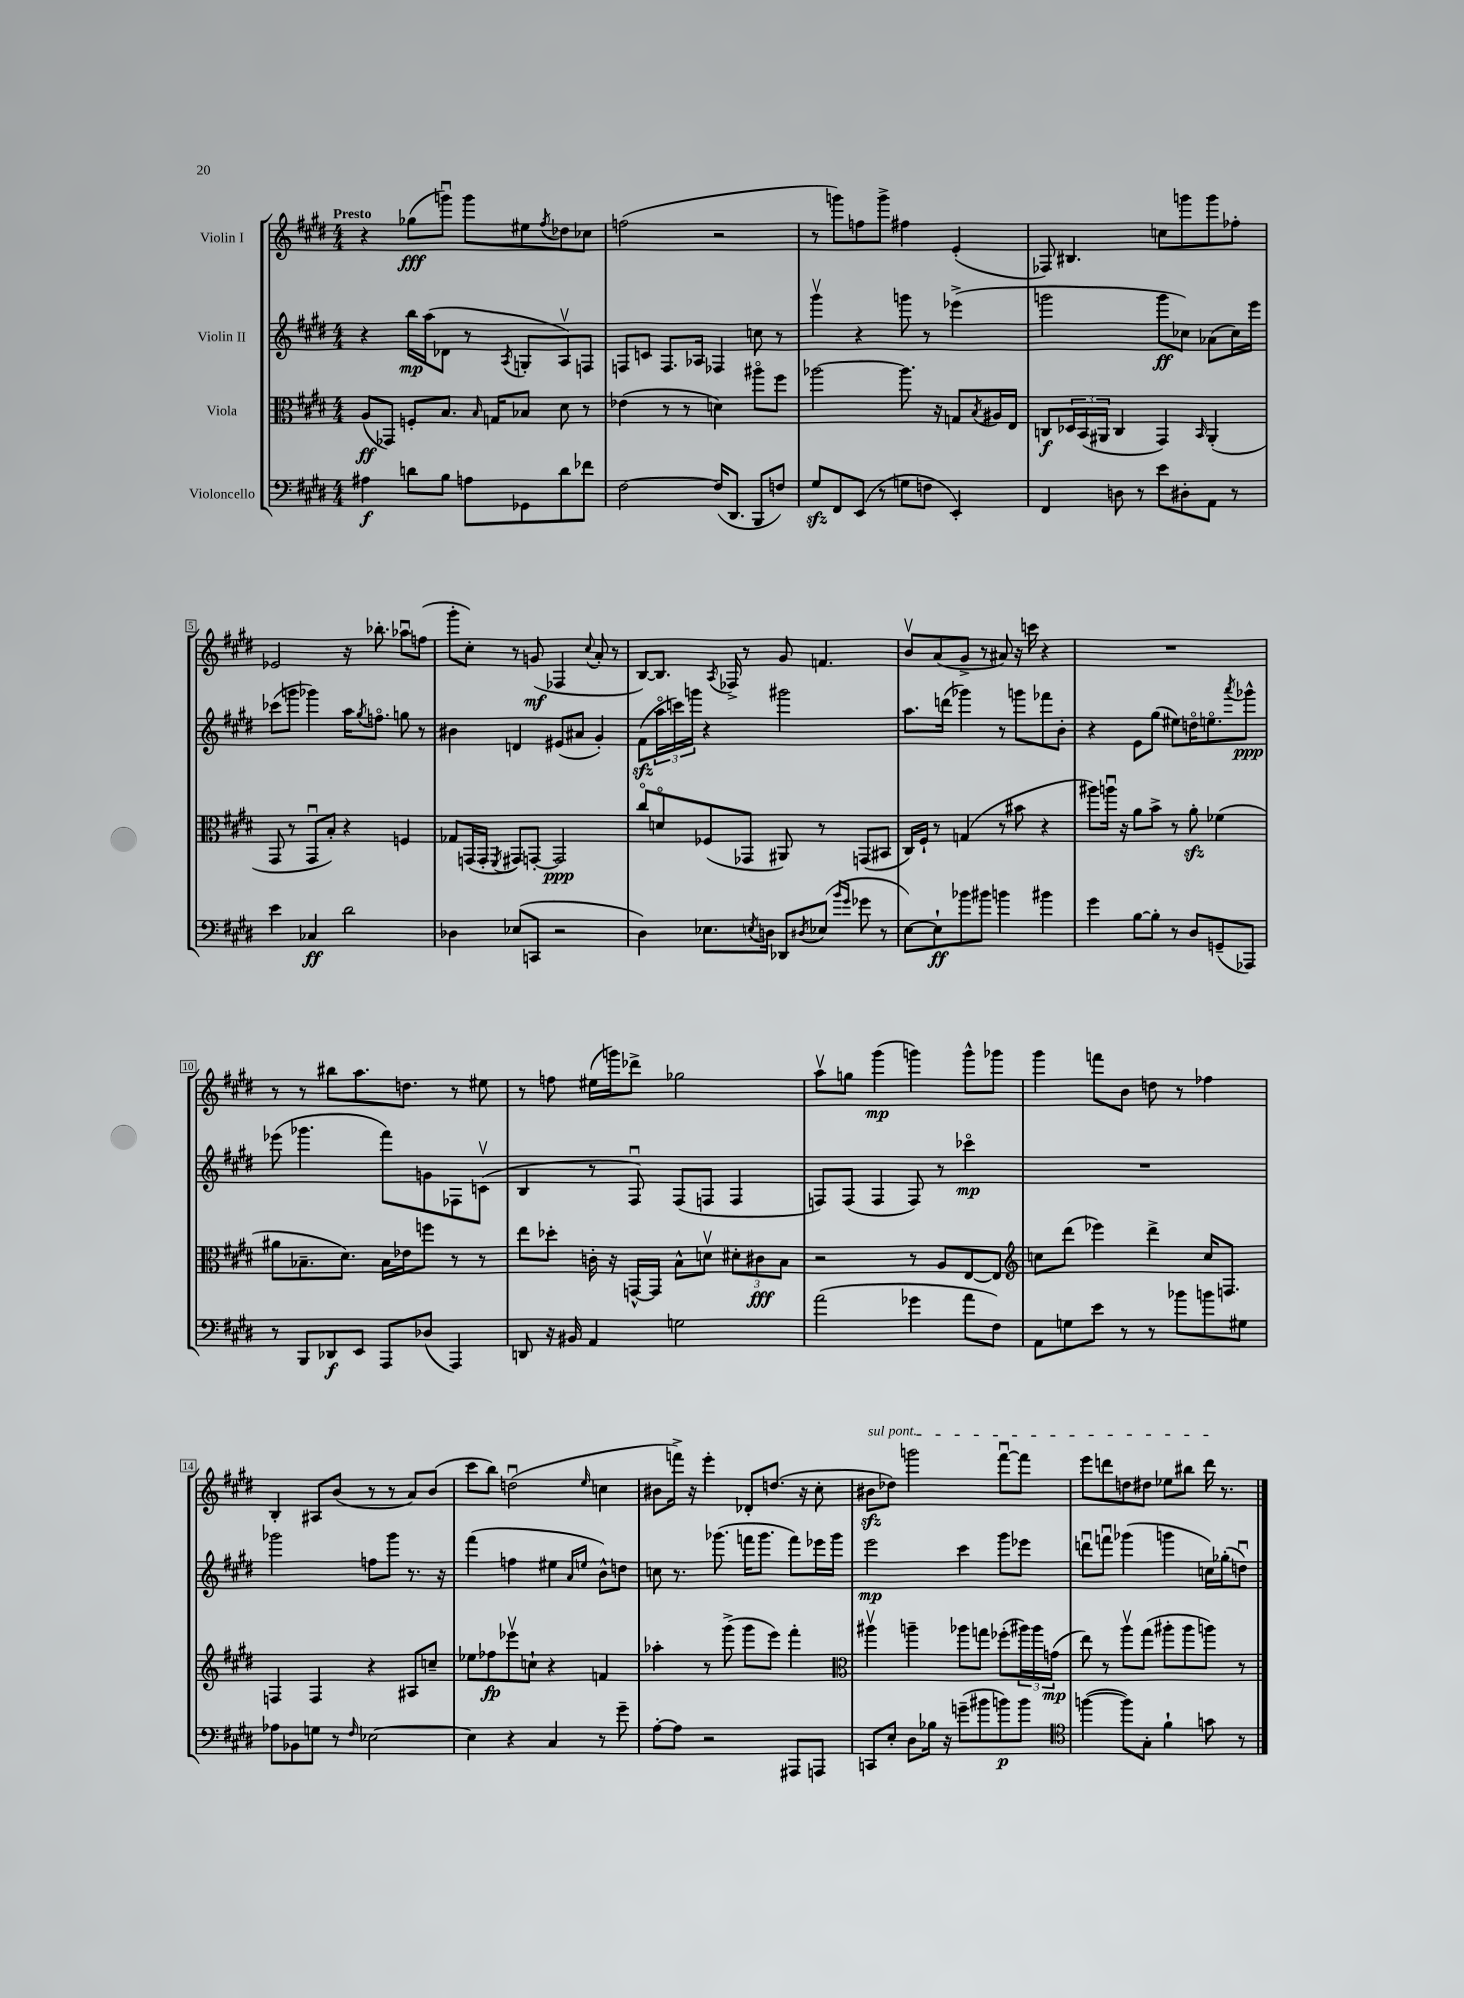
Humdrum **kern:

**kern	**dynam	**kern	**dynam	**kern	**dynam	**kern	**dynam
*part4	*part4	*part3	*part3	*part2	*part2	*part1	*part1
*staff4	*staff4	*staff3	*staff3	*staff2	*staff2	*staff1	*staff1
*I"Violoncello	*	*I"Viola	*	*I"Violin II	*	*I"Violin I	*
*clefF4	*	*clefC3	*	*clefG2	*	*clefG2	*
*k[f#c#g#d#]	*	*k[f#c#g#d#]	*	*k[f#c#g#d#]	*	*k[f#c#g#d#]	*
*M4/4	*	*M4/4	*	*M4/4	*	*M4/4	*
=1	=1	=1	=1	=1	=1	=1	=1
!	!	!	!	!	!	!LO:TX:a:B:t=Presto	!
4A#X\	f	(8A/L	ff	4r	.	4r	.
.	.	8GG-X/J)	.	.	.	.	.
8dn\L	.	8Fn'/L	.	16bb\LL	mp	(8gg-X\L	fff
.	.	.	.	(16aa\J	.	.	.
8B\J	.	8.B/J	.	8d-X\J	.	8gggnu\J)	.
8An\L	.	.	.	8r	.	8ggg\L	.
.	.	16qqB/	.	.	.	.	.
.	.	16Gn/KL	.	.	.	.	.
.	.	.	.	8qA/	.	.	.
8GG-X\	.	8B-X/J	.	8Gn'/L	.	8ee#X\	.
.	.	.	.	.	.	8qff#/	.
8d\	.	8d#\	.	8Av/)	.	8dd-X\	.
8f-X\J	.	8r	.	8Fn/J	.	8cc-X\J	.
=2	=2	=2	=2	=2	=2	=2	=2
[2F#\	.	(4e-X\	.	8Fn/L	.	(2ffn\	.
.	.	.	.	8cn/J	.	.	.
.	.	8r	.	8.F/L	.	.	.
.	.	8r	.	.	.	.	.
.	.	.	.	16A-X/Jk	.	.	.
(16F#/KL]	.	4dn\)	.	4F-X/	.	2r	.
8.DD#/J	.	.	.	.	.	.	.
8BBB/L	.	8aa#X\L	.	8ccn\	.	.	.
8Fn/J)	.	8ff#\J	.	8r	.	.	.
=3	=3	=3	=3	=3	=3	=3	=3
8G#zz/L	.	[2aa-X\	.	4ggg#v\	.	8r	.
8FF#/	.	.	.	.	.	8gggn\L)	.
(8EE/J	.	.	.	4r	.	8ffn\	.
8r	.	.	.	.	.	8ggg^\J	.
8Gn\L	.	8.aa-\]	.	8gggn\	.	4ff#X\	.
8Fn\J	.	.	.	8r	.	.	.
.	.	16r	.	.	.	.	.
4EE'/)	.	8Gn/L	.	(4eee-X^\	.	(4e'/	.
.	.	8qB/	.	.	.	.	.
.	.	16A#X/L	.	.	.	.	.
.	.	16E/JJ	.	.	.	.	.
=4	=4	=4	=4	=4	=4	=4	=4
4FF#/	.	8Cn/L	f	2gggn\	.	8F-X/)	.
.	.	24D-X/L	.	.	.	4.B#X/	.
.	.	(24BB/	.	.	.	.	.
.	.	24AA#X/JJ	.	.	.	.	.
8Dn\	.	4C/	.	.	.	.	.
8r	.	.	.	.	.	.	.
8e\L	.	4GG#/)	.	8ggg\L	ff	8ccn\L	.
8D#X'\	.	.	.	8cc-X\J)	.	8gggn\	.
.	.	16qqBB/	.	.	.	.	.
8AA\J	.	(4AA#'/	.	(8a-X\L	.	8ggg\	.
8r	.	.	.	16cc-\L)	.	8ff-X'\J	.
.	.	.	.	16eee\JJ	.	.	.
!!LO:LB:g=z
=5	=5	=5	=5	=5	=5	=5	=5
4e\	.	8GG#/	.	(8ccc-X\L	.	2e-X/	.
.	.	8r	.	8gggn\J	.	.	.
4C-X/	ff	8GG#u/L	.	4ggg-X\)	.	.	.
.	.	8B'/J)	.	.	.	.	.
2d#\	.	4r	.	16aa\KL	.	16r	.
.	.	.	.	8qgg#/	.	.	.
.	.	.	.	8.ffn\J	.	8.bb-X'\	.
.	.	4Fn/	.	8ggn\	.	8aa-Xu\L	.
.	.	.	.	8r	.	(8ffn\J	.
=6	=6	=6	=6	=6	=6	=6	=6
4D-X\	.	8G-X/L	.	4b#X\	.	8ggg#'\L	.
.	.	(16GGn/L	.	.	.	8cc#'\J)	.
.	.	16GG'/JJ	.	.	.	.	.
.	.	8qFF#/	.	.	.	.	.
(8E-X/L	.	8GG#X/L)	.	4dn/	.	8r	.
8CCn/J	.	[8GGn'/J	.	.	.	(8gn/	mf
2r	.	2GG/]	ppp	(8e#X/L	.	4F-X/	.
.	.	.	.	8a#X/J	.	.	.
.	.	.	.	.	.	8qqcc#/	.
.	.	.	.	4g#'/)	.	8a'/	.
.	.	.	.	.	.	8r	.
=7	=7	=7	=7	=7	=7	=7	=7
4D#\)	.	8cc#/L	.	(8f#zz\L	.	[8B/L)	.
.	.	8dn/	.	24aa\L	.	8.B/J]	.
.	.	.	.	24cccn\)	.	.	.
.	.	.	.	24gggn\JJ	.	.	.
8.E-X\L	.	(8F-X/	.	4r	.	.	.
.	.	.	.	.	.	8qA/	.
.	.	.	.	.	.	16F-X^/	.
.	.	8GG-X/J	.	.	.	8r	.
8qEn/	.	.	.	.	.	.	.
16Dn\Jk	.	.	.	.	.	.	.
8DD-X/L	.	8AA#X/)	.	2ggg#X\	.	8g#/	.
8qD#X/	.	.	.	.	.	.	.
(8E-X/J	.	8r	.	.	.	4.fn/	.
16qqb/LL	.	.	.	.	.	.	.
16qqg#/JJ	.	.	.	.	.	.	.
8g-X\	.	(8GGn/L	.	.	.	.	.
8r	.	8BB#X/J	.	.	.	.	.
=8	=8	=8	=8	=8	=8	=8	=8
[8E\L)	.	16C#/LL)	.	8.aa\L	.	8bv/L	.
.	.	16F#`/JJ	.	.	.	.	.
8E`\]	ff	8r	.	.	.	(8a/	.
.	.	.	.	(16dddn\Jk	.	.	.
8b-X\	.	(4Gn/	.	4ggg-X\)	.	8g#^/J	.
8b#X\J	.	.	.	.	.	8r	.
4bn\	.	8r	.	8r	.	8a#X/)	.
.	.	8b#X\	.	8gggn\L	.	16r	.
.	.	.	.	.	.	16cccn\	.
4b#X\	.	4r	.	8fff-X\	.	4r	.
.	.	.	.	8b'\J	.	.	.
=9	=9	=9	=9	=9	=9	=9	=9
4g#\	.	8aa#X\L)	.	4r	.	1r	.
.	.	16aanu\Jk	.	.	.	.	.
.	.	16r	.	.	.	.	.
[8B\L	.	8a\L	.	8e\L	.	.	.
8B'\J]	.	8b^\J	.	(8gg#\J	.	.	.
8r	.	8r	.	8ee#X\L)	.	.	.
8D#/L	.	8azz'\	.	16ddn\K	.	.	.
.	.	.	.	8.een\	.	.	.
(8GGn~/	.	(4f-X\	.	.	.	.	.
.	.	.	.	8qaaa/	.	.	.
8AAA-X/J)	.	.	.	8ggg-X^^\J	ppp	.	.
!!LO:LB:g=z
=10	=10	=10	=10	=10	=10	=10	=10
8r	.	8a#X\L	.	(8eee-X\	.	8r	.
8BBB/L	.	8.B-X~\	.	4.ggg-X\	.	8r	.
8DD-X/	f	.	.	.	.	8bb#X\L	.
.	.	8.d#\J)	.	.	.	.	.
8EE/J	.	.	.	.	.	8.aa\	.
8AAA/L	.	16B-\LL	.	8fff#\L)	.	.	.
.	.	16e-X\J	.	.	.	8.ddn\J	.
(8D-X/J	.	8ffn\J	.	8gn\	.	.	.
4AAA/)	.	8r	.	8F-X\	.	8r	.
.	.	8r	.	(8cnv\J	.	8ee#X\	.
=11	=11	=11	=11	=11	=11	=11	=11
8DDn/	.	8ee\L	.	4B/	.	8r	.
16r	.	8dd-X'\J	.	.	.	8ffn\	.
16BB#X/	.	.	.	.	.	.	.
4AA/	.	16cn'\	.	8r	.	(16ee#X\LL	.
.	.	16r	.	.	.	16gggn\J)	.
.	.	[16GGn^^/LL	.	8F#u/)	.	8ddd-X^\J	.
.	.	16GG/JJ]	.	.	.	.	.
2Gn\	.	8B^^\L	.	(8F#/L	.	2gg-X\	.
.	.	8dnv\J	.	8Fn/J	.	.	.
.	.	12d#X'\L	.	4F/	.	.	.
.	.	12c#X\	fff	.	.	.	.
.	.	12B\J	.	.	.	.	.
=12	=12	=12	=12	=12	=12	=12	=12
(2a\	.	2r	.	8Fn/L)	.	8aav\L	.
.	.	.	.	(8F/J	.	8ggn\J	.
.	.	.	.	4F/	.	(4ggg#\	mp
4g-X\	.	8r	.	8F/)	.	4gggn\)	.
.	.	8A/L	.	8r	.	.	.
8a\L	.	[8E/	.	4ccc-X\	mp	8ggg^^\L	.
8F#\J)	.	8E/J]	.	.	.	8ggg-X\J	.
=13	=13	=13	=13	=13	=13	=13	=13
*	*	*clefG2	*	*	*	*	*
8AA\L	.	8ccn\L	.	1r	.	4ggg#\	.
8Gn\	.	(8ddd#\J	.	.	.	.	.
8e\J	.	4eee-X\)	.	.	.	8fffn\L	.
8r	.	.	.	.	.	8b\J	.
8r	.	4ddd#^\	.	.	.	8ddn\	.
8b-X\L	.	.	.	.	.	8r	.
8bn\	.	16cc/KL	.	.	.	4ff-X\	.
.	.	8.Fn/J	.	.	.	.	.
8G#X\J	.	.	.	.	.	.	.
!!LO:LB:g=z
=14	=14	=14	=14	=14	=14	=14	=14
8A-X\L	.	4Fn/	.	2ggg-X\	.	4B'/	.
8BB-X\	.	.	.	.	.	.	.
8Gn\J	.	4F/	.	.	.	8A#X/L	.
8r	.	.	.	.	.	(8b/J	.
16qqF#/	.	.	.	.	.	.	.
[2E-X\	.	4r	.	8ffn\L	.	8r	.
.	.	.	.	8ggg-\J	.	8r	.
.	.	8A#X/L	.	8.r	.	8a/L)	.
.	.	8ccn~/J	.	.	.	(8b/J	.
.	.	.	.	16r	.	.	.
=15	=15	=15	=15	=15	=15	=15	=15
4E-\]	.	8ee-X\L	.	(4fff#\	.	8ccc#\L	.
.	.	8ff-X\	fp	.	.	8bb\J)	.
4r	.	8eee-Xv\	.	4ffn\	.	(2ddnu\	.
.	.	8ccn`\J	.	.	.	.	.
4C#/	.	4r	.	4ee#X\	.	.	.
.	.	.	.	16qqa/LL	.	.	.
.	.	.	.	16qqeen/JJ	.	16qqee/	.
8r	.	4fn/	.	8b^^\L)	.	4ccn\	.
8g#~\	.	.	.	8ddn\J	.	.	.
=16	=16	=16	=16	=16	=16	=16	=16
[8A'\L	.	4aa-X'\	.	8ccn\	.	8b#X\L	.
8A\J]	.	.	.	8.r	.	16fffn^\Jk)	.
.	.	.	.	.	.	16r	.
2r	.	8r	.	.	.	4eee'\	.
.	.	.	.	(8.ggg-X\	.	.	.
.	.	(8ggg#^\	.	.	.	.	.
.	.	8ggg#\L	.	16fffn\KL	.	8d-X'/L	.
.	.	.	.	8.ggg-\J	.	.	.
.	.	8eee\J)	.	.	.	(8.ddn/J	.
8AAA#X/L	.	4fff#'\	.	8fff\L)	.	.	.
.	.	.	.	.	.	16r	.
8AAAn/J	.	.	.	16eee-X\L	.	8cc#'\	.
.	.	.	.	16ggg-\JJ	.	.	.
=17	=17	=17	=17	=17	=17	=17	=17
*	*	*clefC3	*	*	*	*	*
!	!	!	!	!	!	!LO:TX:a:i:t=sul pont.	!
8CCn/L	.	4aa#Xv\	.	2eee\	mp	8b#Xzz\L	.
8E'/J	.	.	.	.	.	8dd-X\J)	.
8D#\L	.	4aan~\	.	.	.	2gggn\	.
16B-X\Jk	.	.	.	.	.	.	.
16r	.	.	.	.	.	.	.
(8gn~\L	.	8aa-X\L	.	4ccc#\	.	.	.
8b#X\	.	8ggn\J	.	.	.	.	.
8bn\)	p	(8ff-X'\L	.	8ggg#\L	.	[8fff#u\L	.
8b\J	.	24aa#X\L)	.	8eee-X\J	.	8fff#\J]	.
.	.	24aa#\	.	.	.	.	.
.	.	(24gn\JJ	mp	.	.	.	.
=18	=18	=18	=18	=18	=18	=18	=18
*clefC4	*	*	*	*	*	*	*
([4ffn\	.	8ee\)	.	8dddnu\L	.	8eee\L	.
.	.	8r	.	8fffnu\J	.	8dddn\	.
8ff\L])	.	8aav\L	.	(4ggg-X\	.	8ddn\	.
8G#'\J	.	(8gg#\J	.	.	.	8dd#X\J	.
4f#`\	.	8aa#X'\L	.	4gggn\	.	8ee-X\L	.
.	.	8aa#\	.	.	.	8bb#X\J	.
8gn\	.	8aan\J)	.	16ccn\LL)	.	16ddd\	.
.	.	.	.	(16gg-X'\J	.	8.r	.
8r	.	8r	.	8ddnu\J)	.	.	.
==	==	==	==	==	==	==	==
*-	*-	*-	*-	*-	*-	*-	*-
